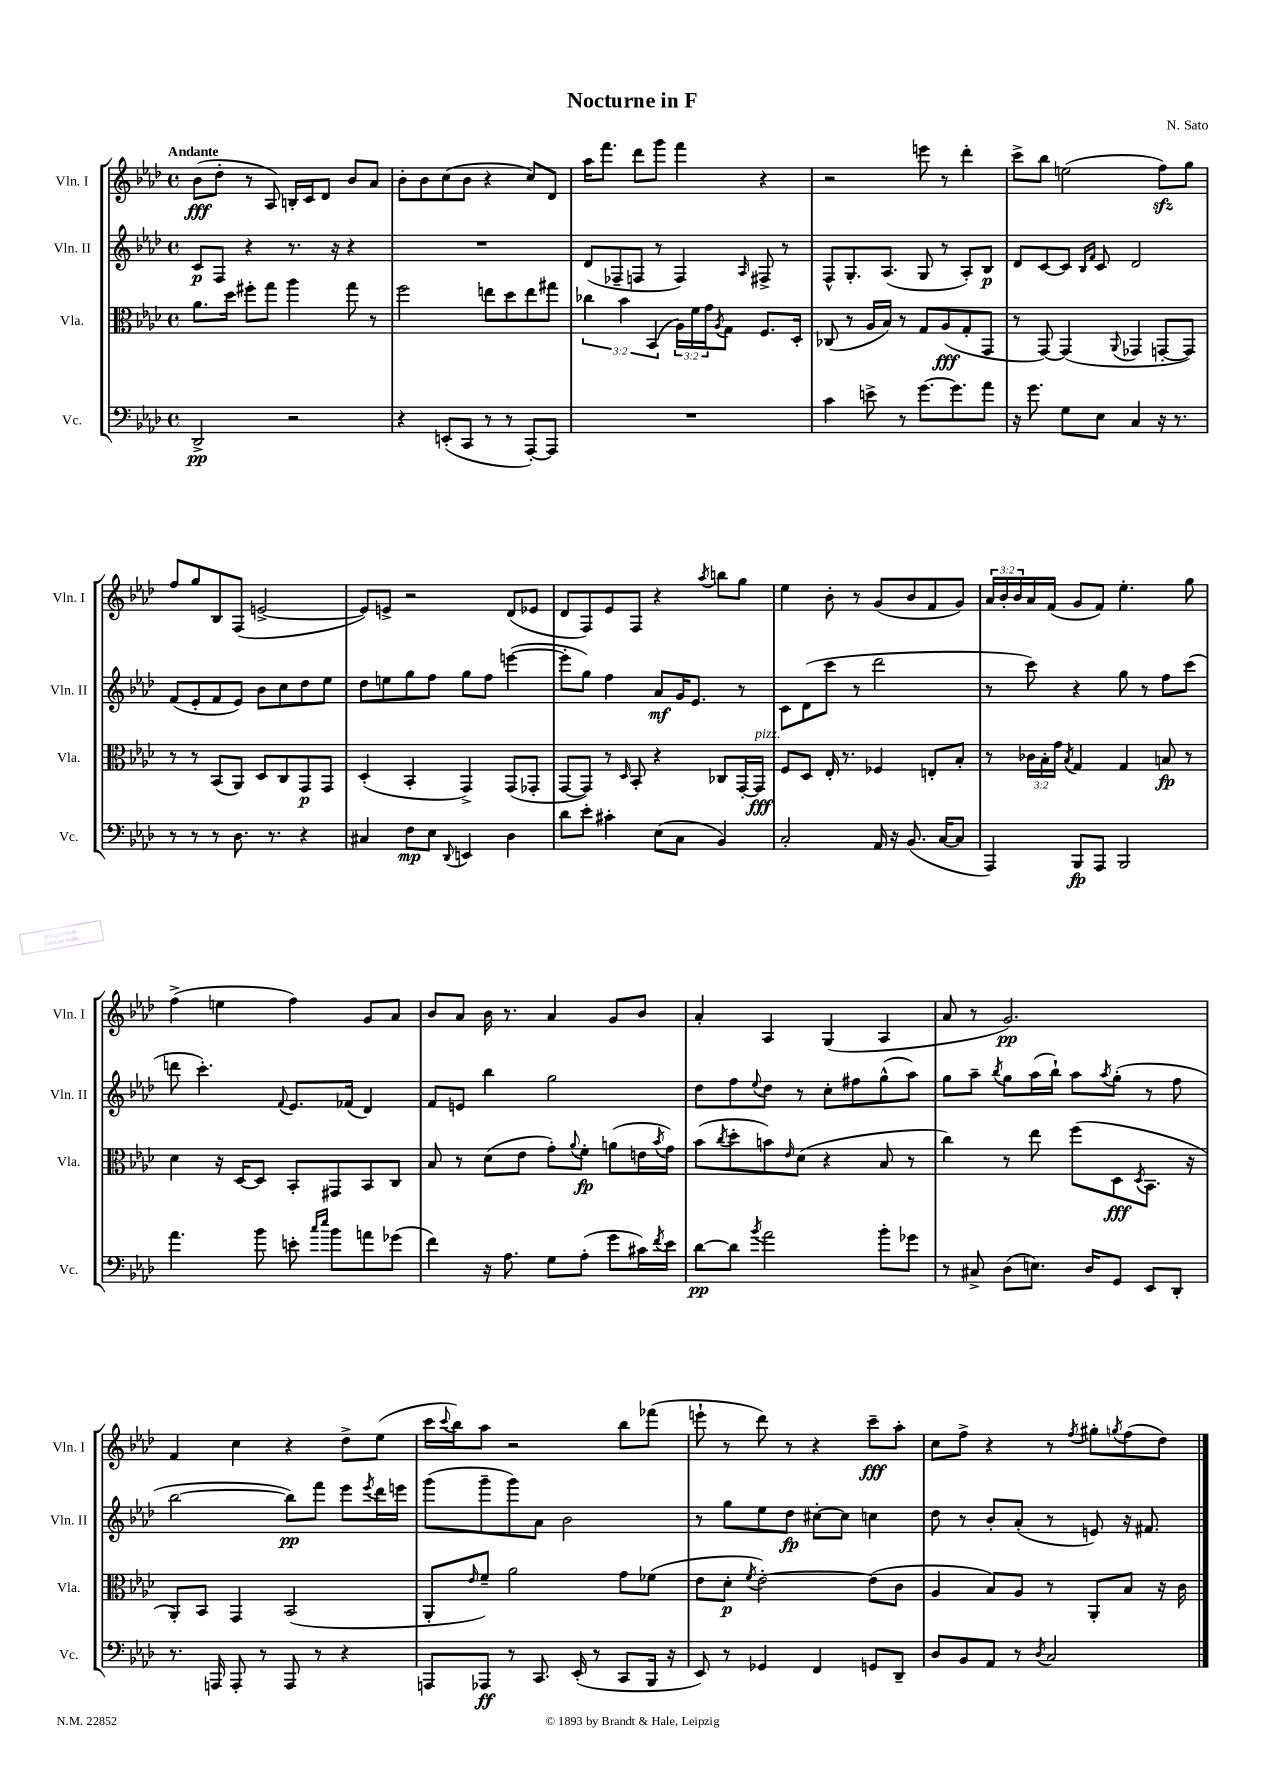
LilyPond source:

\header { title = "Nocturne in F" composer = "N. Sato" }
<<
\new StaffGroup <<
\new Staff = "s0" \with { instrumentName = "Vln. I" shortInstrumentName = "Vln. I" } {
    \clef treble \key aes \major \defaultTimeSignature \time 4/4 \override Staff.TupletNumber.text = #tuplet-number::calc-fraction-text \tempo "Andante"
    bes'8\fff( des''8-. r8 aes8) b16-. c'16 des'8 bes'8 aes'8 |
    bes'8-. bes'8 c''8( bes'8 r4 c''8) des'8 |
    aes''16 f'''8. des'''8 g'''8 f'''4 r4 |
    r2 e'''8 r8 des'''4-. |
    c'''8-> bes''8 e''2( f''8\sfz) g''8 |
    f''8 g''8 bes8 f8( e'2~-> |
    e'8) e'8-> r2 des'8( ees'8 |
    des'8 f8) ees'8 f8 r4 \acciaccatura { aes''8 } b''8 g''8 |
    ees''4 bes'8-. r8 g'8( bes'8 f'8 g'8) |
    \tuplet 3/2 { aes'16 bes'16-. bes'16 } aes'16 f'16( g'8 f'8) ees''4.-. g''8 |
    f''4->( e''4 f''4) g'8 aes'8 |
    bes'8 aes'8 bes'16 r8. aes'4 g'8 bes'8 |
    aes'4-. aes4 g4( aes4 |
    aes'8 r8 g'2.\pp) |
    f'4 c''4 r4 des''8-> ees''8( |
    c'''16 \appoggiatura { c'''8 } bes''16) aes''8 r2 bes''8 fes'''8( |
    e'''8-! r8 des'''8) r8 r4 c'''8--\fff aes''8-. |
    c''8 f''8-> r4 r8 \acciaccatura { f''8 } gis''8-. \acciaccatura { g''8 } f''8( des''8) \bar "|." |
}
\new Staff = "s1" \with { instrumentName = "Vln. II" shortInstrumentName = "Vln. II" } {
    \clef treble \key aes \major \defaultTimeSignature \time 4/4
    c'8\p f8 r4 r8. r16 r4 |
    R1 |
    des'8( fes8-- f8 r8 f4) \grace { aes16 } fis8-> r8 |
    f8-^ g8.-. aes8.( g8 r8 aes8-.) bes8\p |
    des'8 c'8~ c'8 \grace { bes16 f'16 } c'8 des'2 |
    f'8( ees'8-. f'8 ees'8) bes'8 c''8 des''8 ees''8 |
    des''8 e''8 g''8 f''8 g''8 f''8 e'''4~( |
    e'''8-. g''8) f''4 aes'8\mf g'16 ees'8. r8 |
    c'8 des'8( c'''8 r8 des'''2 |
    r8 c'''8) r4 g''8 r8 f''8 c'''8( |
    d'''8 c'''4.-.) \appoggiatura { f'8 } ees'8. fes'16( des'4) |
    f'8 e'8 bes''4 g''2 |
    des''8 f''8 \appoggiatura { ees''8 } des''8 r8 c''8-. fis''8 g''8-^( aes''8) |
    g''8 aes''8-- \acciaccatura { bes''8 } g''8 aes''16( bes''16-!) aes''8 \acciaccatura { aes''8 } g''8-.( r8 f''8 |
    bes''2~ bes''8\pp) f'''8 ees'''8 \acciaccatura { ees'''8 } des'''16 e'''16 |
    g'''8( g'''8-- g'''8) aes'8 bes'2 |
    r8 g''8 ees''8 des''8\fp cis''8~-. cis''8 c''4 |
    des''8 r8 bes'8-. aes'8-.( r8 e'8) r16 fis'8. \bar "|." |
}
\new Staff = "s2" \with { instrumentName = "Vla." shortInstrumentName = "Vla." } {
    \clef alto \key aes \major \defaultTimeSignature \time 4/4 \override Staff.TupletNumber.text = #tuplet-number::calc-fraction-text
    aes'8. des''16 fis''8-. g''8 aes''4 g''8 r8 |
    f''2 e''8 des''8 e''8 gis''8 |
    \tuplet 3/2 { ces''4 bes'4 bes,4( } \tuplet 3/2 { aes16) f'16 g'16 } \acciaccatura { aes8 } g8 f8. des16-. |
    ces8( r8 aes16 bes16) r8 g8 aes8\fff( g8-. g,8 |
    r8 g,8~) g,4( \appoggiatura { aes,8 } ges,4 g,8~-. g,8) |
    r8 r8 bes,8( aes,8) des8 c8 g,8\p g,8 |
    des4-.( bes,4-. g,4->) g,8( ges,8-. |
    g,8~ g,8) r8 \grace { des16 } bes,8-. r4 ces8 g,16~-. g,16\fff^\markup { \italic "pizz." } |
    f8 des8 ees16-. r8. fes4 e8-. bes8-. |
    r8 \tuplet 3/2 { ces'16 bes16-. g'16 } \acciaccatura { bes8 } g4 g4 b8\fp r8 |
    des'4 r16 des16~ des8 bes,8-. gis,8 bes,8 c8 |
    bes8 r8 des'8( ees'8 g'8-.) \appoggiatura { aes'8 } f'8-.\fp a'8( e'16 \acciaccatura { bes'8 } g'16) |
    bes'8( \acciaccatura { c''8 } des''8-. b'8) \grace { ees'16 } des'8( r4 bes8 r8 |
    c''4) r8 ees''8 f''8( des8\fff \acciaccatura { des8 } bes,8. r16 |
    aes,8-.) bes,8 g,4 bes,2( |
    aes,8-. \grace { ees'16 } f'8--) aes'2 g'8 fes'8( |
    ees'8 des'8-.\p \acciaccatura { f'8 } ees'2~-.) ees'8( c'8 |
    aes4 bes8) aes8 r8 aes,8-. bes8 r16 c'16 \bar "|." |
}
\new Staff = "s3" \with { instrumentName = "Vc." shortInstrumentName = "Vc." } {
    \clef bass \key aes \major \defaultTimeSignature \time 4/4
    des,2->\pp r2 |
    r4 e,8-.( c,8 r8 r8 aes,,8~-.) aes,,8 |
    R1 |
    c'4 e'8-> r8 g'8.~ g'8. aes'8 |
    r16 g'8. g8 ees8 c4 r16 r8. |
    r8 r8 r8 des8. r8. r4 |
    cis4 f8\mp ees8 \appoggiatura { des,8 } e,4 des4 |
    des'8 ees'8-. cis'4-. ees8( c8 bes,4) |
    c2-. aes,16 r16 bes,8.( c16~ c8 |
    aes,,4) bes,,8\fp aes,,8 bes,,2 |
    aes'4. bes'8 e'8-. \grace { c''16 ees''16 } bes'8 a'8 ges'8( |
    f'4) r16 aes8. g8 aes8-.( g'8 cis'16) \acciaccatura { f'8 } ees'16 |
    des'8~\pp des'8 \acciaccatura { bes'8 } aes'2 bes'8-. ges'8 |
    r8 cis8-> des8( e8.) des16 g,8 ees,8 des,8-. |
    r8. a,,16 a,,8-. r8 a,,8 r8 r4 |
    a,,8 aes,,8\ff r8 c,8. ees,16-.( r8 c,8 bes,,16 r16 |
    ees,8) r8 ges,4 f,4 g,8 des,8-- |
    des8 bes,8 aes,8 r8 \acciaccatura { des8 } c2 \bar "|." |
}
>>
>>
\layout { \context { \Score \remove "Bar_number_engraver" } }
